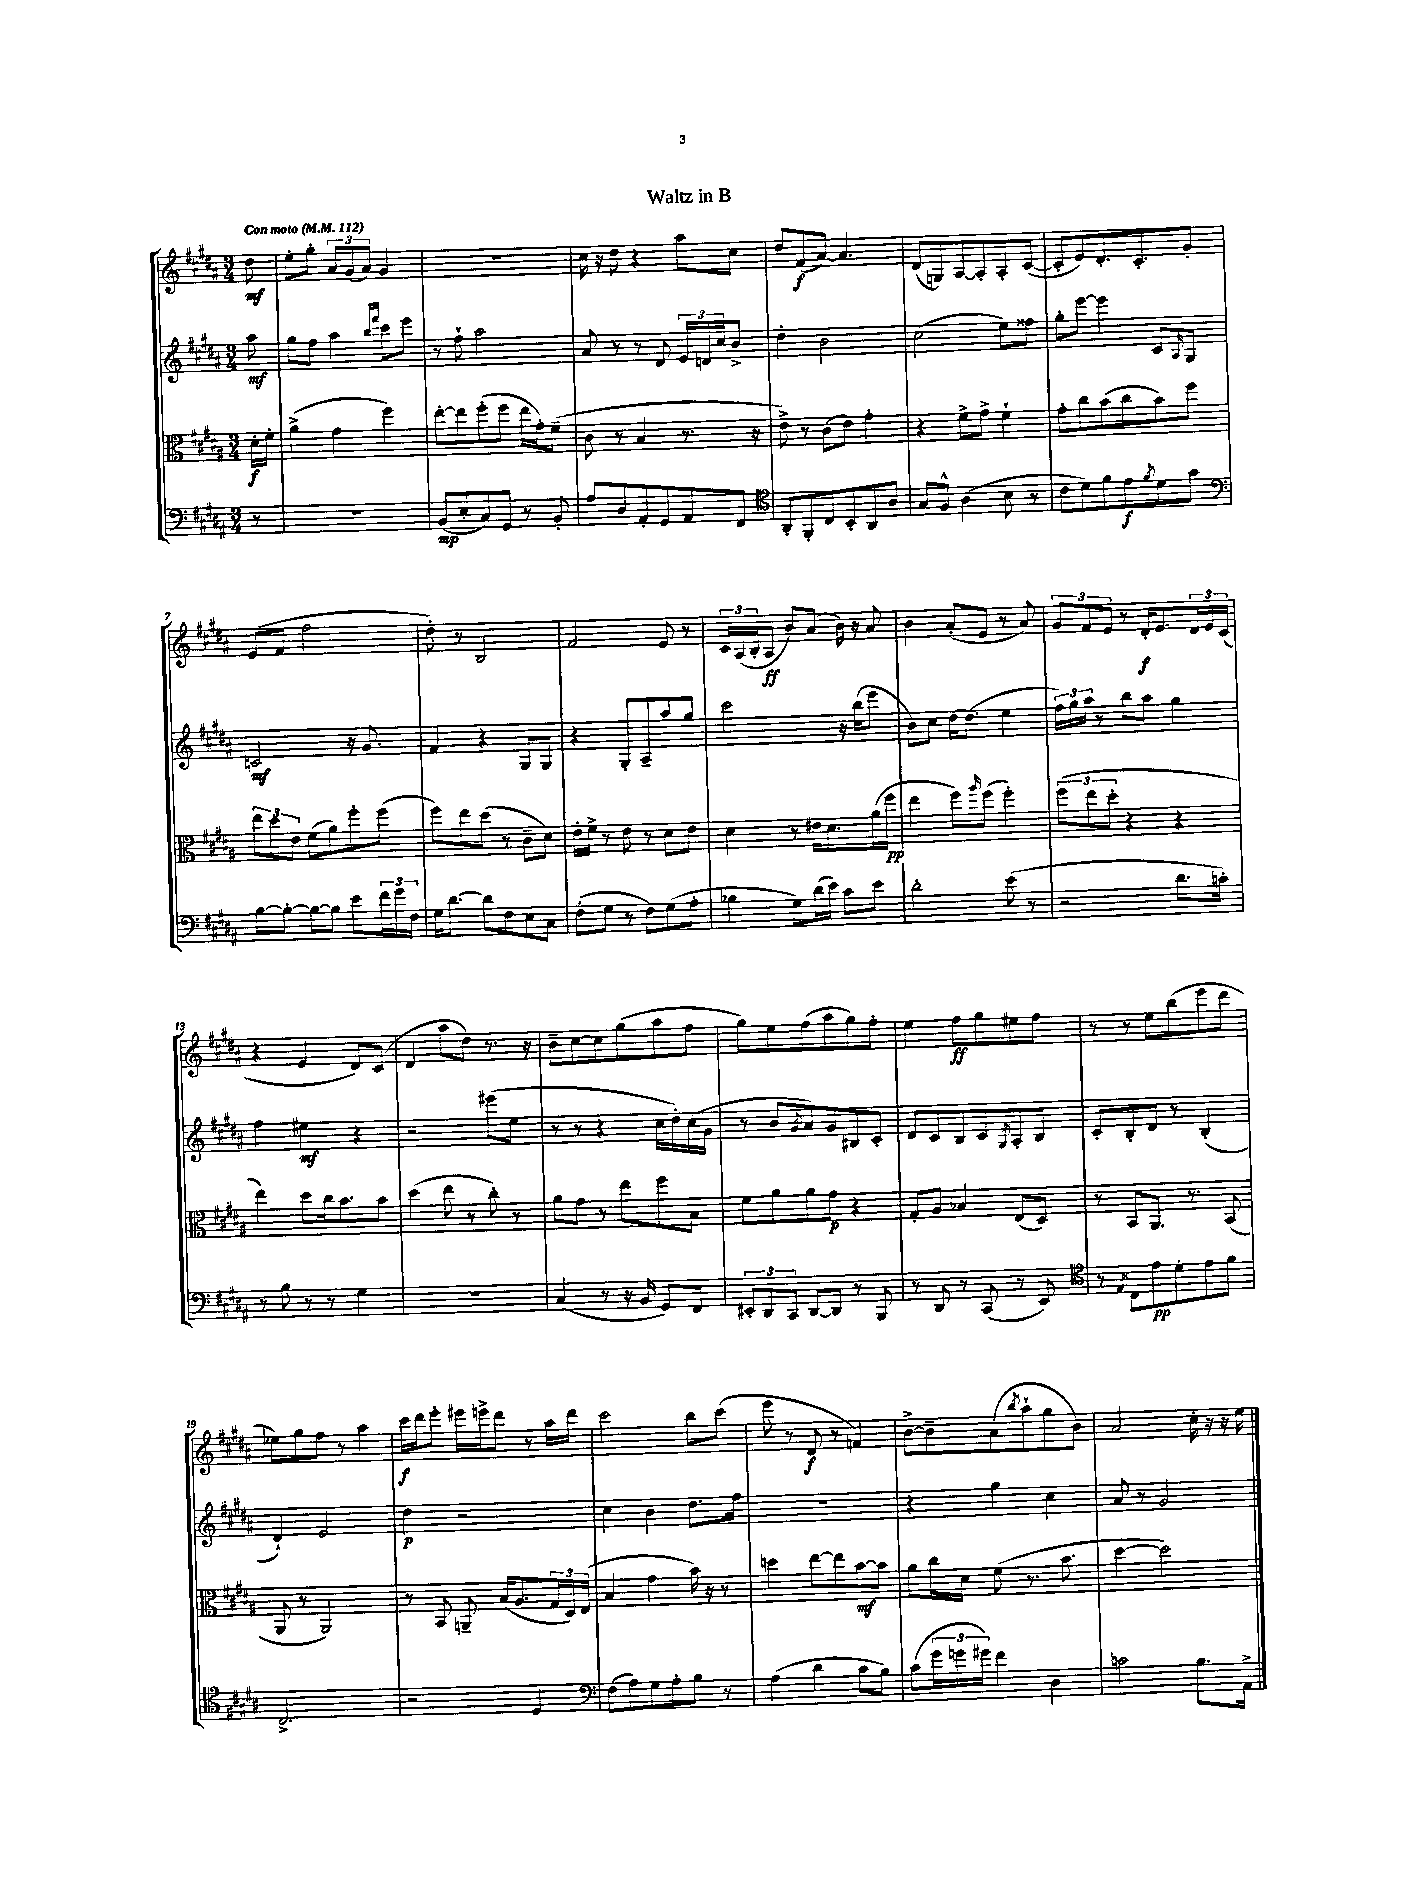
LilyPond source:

\header { title = "Waltz in B" }
<<
\new StaffGroup <<
\new Staff = "s0" {
    \clef treble \key b \major \numericTimeSignature \time 3/4 \partial 8 \tempo "Con moto" 4 = 112
    dis''8\mf |
    e''8-. gis''8-. \tuplet 3/2 { ais'8 gis'8( ais'8) } gis'4 |
    R2. |
    cis''16 r16 dis''8 r4 ais''8 cis''8 |
    dis''8 fis'8\f( ais'8~) ais'4. |
    dis'8( g8) ais8~ ais8-. ais8-. cis'8~( |
    cis'8-. e'8) dis'8.-. cis'8.-. gis'8-. |
    e'8( fis'8 fis''2 |
    dis''8-.) r8 b2 |
    fis'2 e'8 r8 |
    \tuplet 3/2 { cis'16 ais16( b16-. } ais8\ff b'8) ais'8( b'16) r16 ais'8 |
    b'4 ais'8-.( e'8 r8 ais'8) |
    \tuplet 3/2 { gis'8 fis'8 e'8 } r8 dis'16-.\f e'8. \tuplet 3/2 { dis'16 e'16 cis'16( } |
    r4 e'4 dis'8) cis'8( |
    dis'4 ais''8 dis''8) r8. r16 |
    b'8-- cis''8~ cis''8 gis''8( ais''8 fis''8 |
    gis''8) e''8 fis''8( ais''8 gis''8) fis''8-. |
    e''4 fis''8\ff gis''8 eis''8 fis''8 |
    r8 r8 e''8 b''8( e'''8 dis'''8 |
    ees''8) gis''8 fis''8 r8 ais''4 |
    cis'''16\f dis'''16 e'''8-. eis'''16 e'''16-> dis'''8 r8 ais''16 dis'''16 |
    cis'''2 b''8 cis'''8( |
    e'''8 r8 dis'8\f r8 f'4) |
    b'8~-> b'8-- ais'8( \acciaccatura { b''8 } ais''8-! gis''8 b'8) |
    ais'2 cis''16-. r16 r16 e''16 \bar "|." |
}
\new Staff = "s1" {
    \clef treble \key b \major \numericTimeSignature \time 3/4 \partial 8
    ais''8\mf |
    gis''8 fis''8 ais''4 \grace { b''16 fis'''16 } cis'''8 e'''8 |
    r8 fis''8-! ais''2 |
    ais'8 r8 r8 dis'8 \tuplet 3/2 { e'16 d'16 cis''16 } b'8-> |
    dis''4-. b'2 |
    cis''2( e''8) fisis''8 |
    gis''8-. e'''8~ e'''4 cis'8 \grace { ais16 } gis8 |
    c'2\mf r16 gis'8. |
    fis'4 r4 gis8 gis8 |
    r4 gis8-. ais8-- ais''8 gis''8 |
    cis'''2 r16 b''16( e'''8 |
    b'8) cis''8 dis''16~ dis''8.( e''4 |
    \tuplet 3/2 { fis''16) gis''16 ais''16 } r8 b''8 ais''8 gis''4 |
    fis''4 eis''4\mf r4 |
    r2 eis'''8( e''8 |
    r8 r8 r4 cis''16 dis''16-.) cis''16( gis'16 |
    r8 b'8 \acciaccatura { gis'8 } ais'8) gis'8 bis8 cis'8-. |
    dis'8 cis'8 b8 cis'8 \acciaccatura { gis8 } ais8-. b8 |
    cis'8-. b8-. dis'8 r8 b4-.( |
    dis'4-!) e'2 |
    dis''4\p r2 |
    cis''4 b'4 dis''8. fis''16 |
    R2. |
    r4 gis''4 cis''4 |
    ais'8 r8 gis'2 \bar "|." |
}
\new Staff = "s2" {
    \clef alto \key b \major \numericTimeSignature \time 3/4 \partial 8
    dis'16-.\f fis'16-. |
    ais'4->( gis'4 fis''4) |
    e''8~-. e''8 fis''8-.( fis''8 e''16 gis'16-.) fis'8--( |
    cis'8 r8 b4 r8. r16 |
    e'8->) r8 cis'8( e'8) gis'4-. |
    r4 fis'8-> gis'8-> fis'4-! |
    gis'8-. cis''8 b'8( cis''8 b'8) fis''8 |
    \tuplet 3/2 { e''8 dis''8 e'8 } fis'8( ais'8) fis''8-. fis''8( |
    fis''8) e''8 dis''8( r8 cis'8-- dis'8) |
    e'16-. fis'16-> r8 e'8 r8 dis'8 e'8 |
    dis'4 r8 eis'16 dis'8. ais'16( fis''16\pp |
    e''4 fis''8) \grace { ais''16 } fis''8( fis''4-.) |
    \tuplet 3/2 { fis''8( e''8 dis''8-. } r4 r4 |
    e''4) dis''8 cis''16 b'8. b'8 |
    dis''4( e''8 r8 cis''8-.) r8 |
    ais'8 gis'8 r8 e''8 fis''8 b8 |
    fis'8 ais'8 ais'8 gis'8\p r4 |
    gis8-. ais8 bes4 e8( dis8) |
    r8 b,8 ais,8. r8. b,8( |
    ais,8 r8 ais,2) |
    r8 b,8 a,8-- b16( ais8. \tuplet 3/2 { gis16 dis16) e16( } |
    b4 gis'4 b'16) r16 r8 |
    d''4 e''8~ e''8 b'8~\mf b'8 |
    ais'8 cis''16 dis'16 fis'8( r8. b'8. |
    dis''4~ dis''2) \bar "|." |
}
\new Staff = "s3" {
    \clef bass \key b \major \numericTimeSignature \time 3/4 \partial 8
    r8 |
    R2. |
    b,8\mp( e8-. cis8) gis,8 r8 b,8-. |
    ais8 dis8 ais,8-. gis,8 ais,8 fis,8 |
    \clef tenor ais,8-. fis,8-. cis8 b,8-. ais,8 ais8 |
    gis8 fis8-^ ais4( b8 r8 |
    cis'8 dis'8) fis'8 e'8\f \acciaccatura { fis'8 } dis'8 gis'8 |
    \clef bass b8~ b8~-. b8~ b8 e'8 \tuplet 3/2 { fis'16 gis'16 fis16 } |
    gis16 dis'8.~ dis'8 fis8 e8 cis8 |
    fis8-.( gis8 r8 fis8) gis8( ais8-. |
    bes4 gis8) dis'16( e'16) cis'8 e'8 |
    dis'2-. e'8( r8 |
    r2 dis'8. c'16-.) |
    r8 b8 r8 r8 gis4 |
    R2. |
    cis4( r8 r16 b,16 gis,8) fis,8 |
    \tuplet 3/2 { eis,8-. dis,8 cis,8 } dis,8~ dis,8 r8 b,,8 |
    r8 dis,8 r8 cis,8( r8 e,8) |
    \clef tenor r8 \acciaccatura { e8 } cis8 e'8\pp dis'8-. e'8 fis'8 |
    cis2.-> |
    r2 dis4 |
    \clef bass fis8( ais8) gis8 ais8-. b8 r8 |
    ais4( dis'4 cis'8 b8) |
    cis'8( \tuplet 3/2 { gis'16 g'16 gis'16) } fis'4 dis4 |
    c'2 b8. ais,16-> \bar "|." |
}
>>
>>
